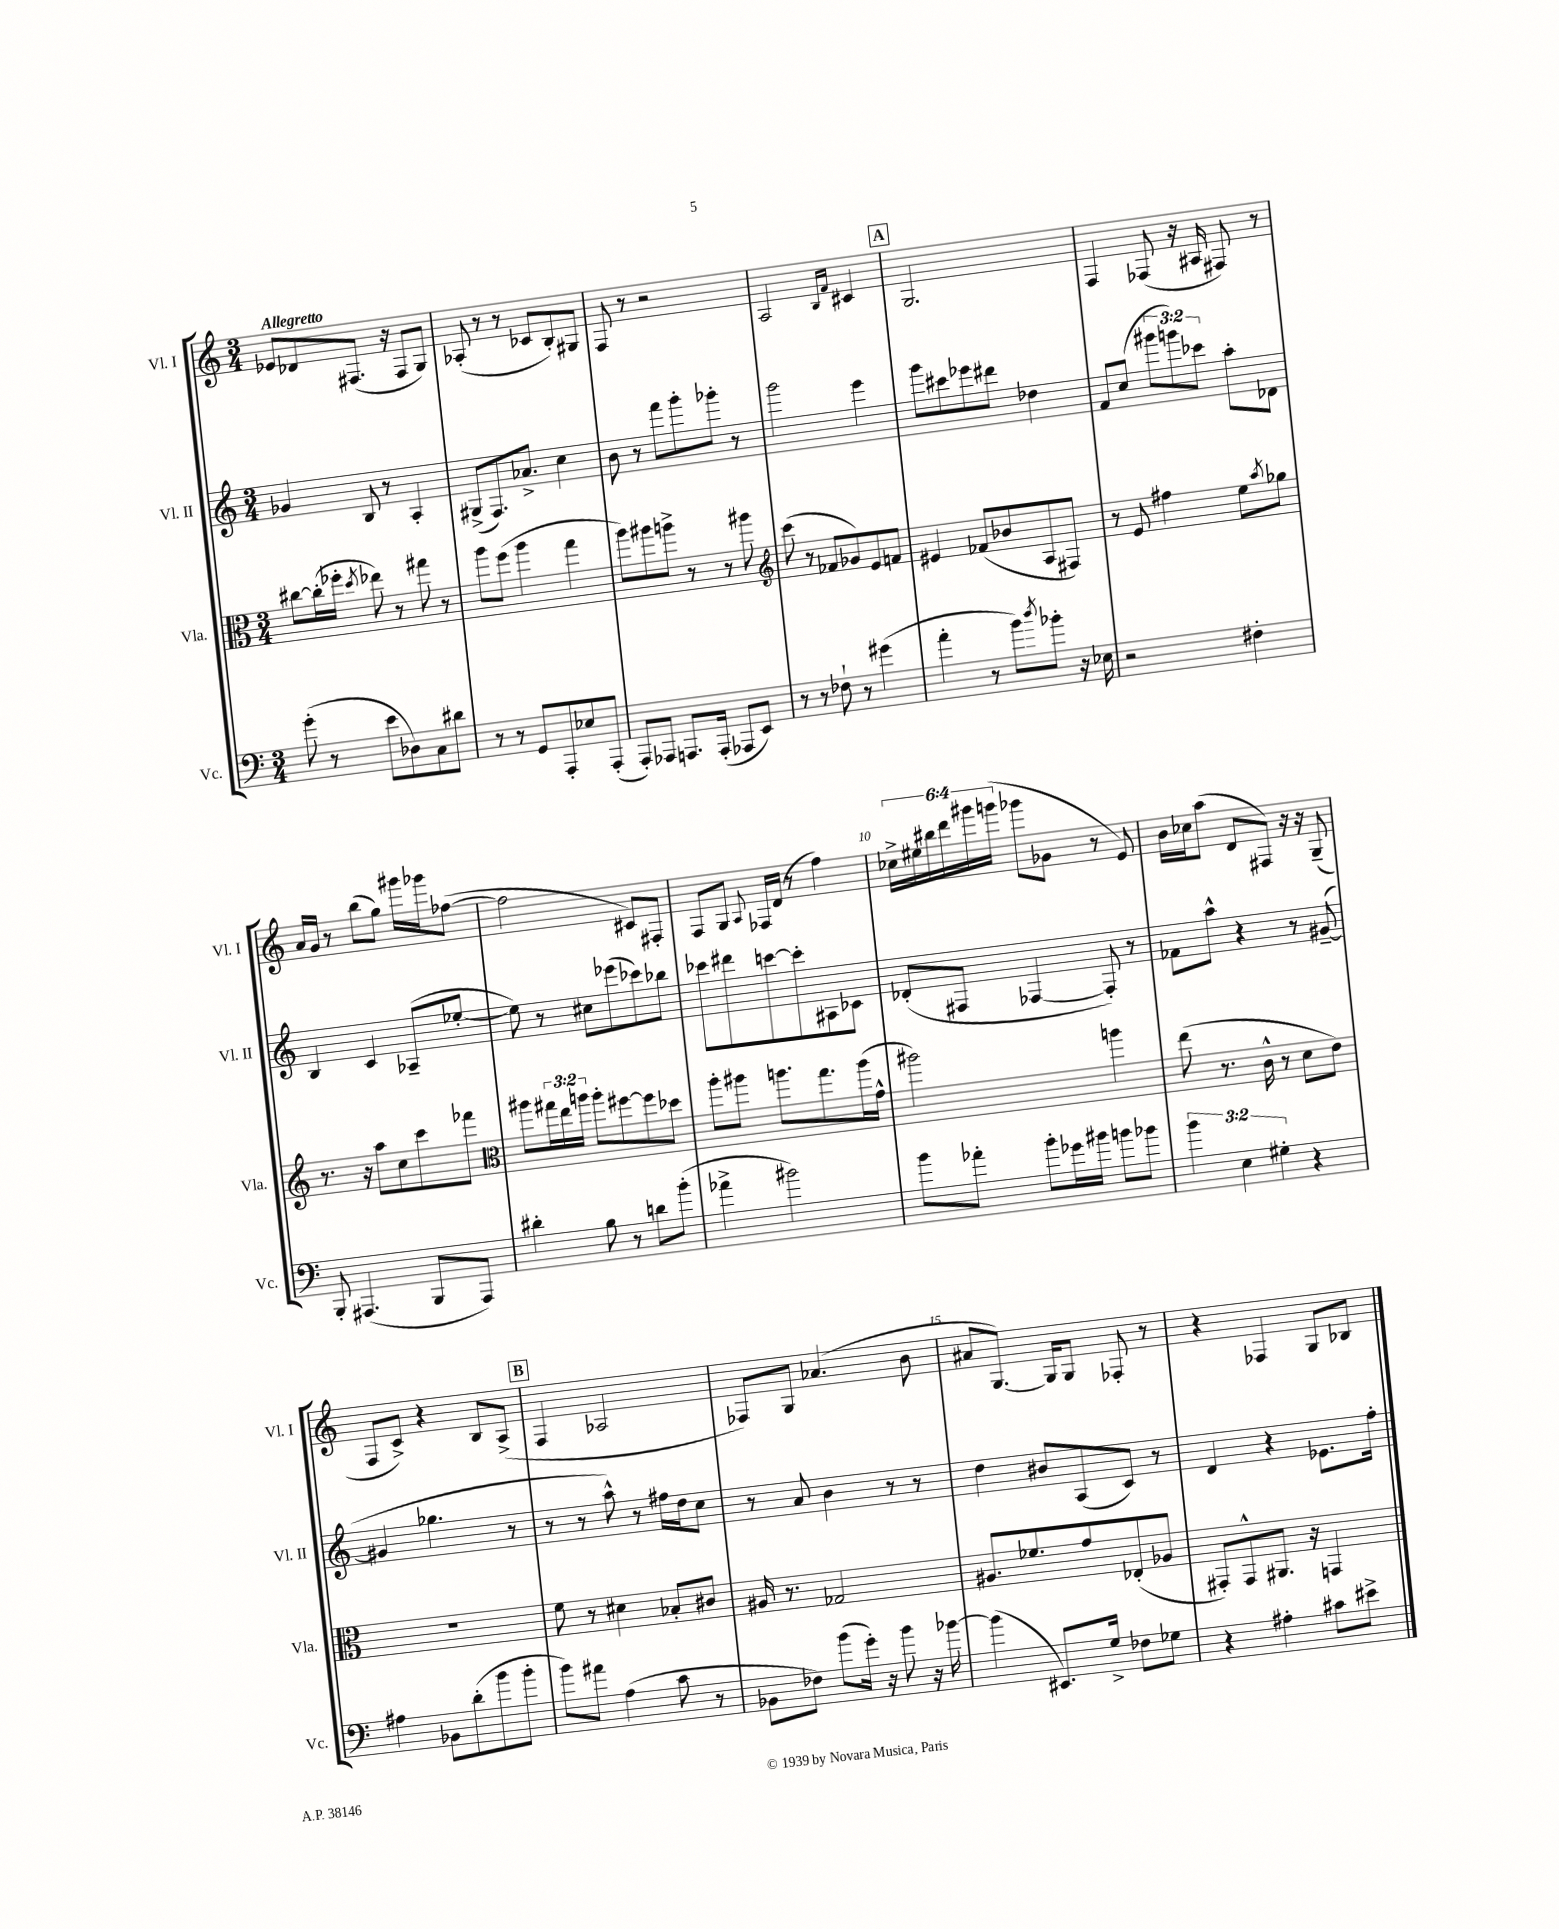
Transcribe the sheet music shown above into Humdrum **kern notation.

**kern	**kern	**kern	**kern
*staff4	*staff3	*staff2	*staff1
*clefF4	*clefC3	*clefG2	*clefG2
*k[]	*k[]	*k[]	*k[]
*M3/4	*M3/4	*M3/4	*M3/4
(8g'	[8cc#	4g-	8e-
8r	(16cc#']	.	8d-
.	16ff-'	.	.
.	8qdd	.	.
8e	8ee-)	8B	(8.F#
8D-)	8r	8r	.
.	.	.	16r
8C	8gg#	4A'	8F#
8d#	8r	.	8G)
=	=	=	=
8r	8aa	(8G#^	(8A-'
8r	(8ff	8.F)	8r
8GG	4aa	.	8r
.	.	8.a-^	.
8AAA'	.	.	8c-
8E-	4gg	4cc	8B')
(8AAA'	.	.	8G#
=	=	=	=
8AAA')	8aa)	8b	8F
8AAA-	8aa#	8r	8r
8.AAA	8aa^	8fff	2r
.	8r	8ggg'	.
(16AAA'	.	.	.
8AAA-	8r	8ggg-'	.
8EE)	8aa#	8r	.
=	=	=	=
*	*clefG2	*	*
8r	(8ccc	2ggg	2A
8r	8r	.	.
8F-`	8f-	.	.
8r	8g-)	.	.
.	.	.	16qqB
.	.	.	16qqf
(4g#	8e	4eee	4c#
.	8f	.	.
=	=	=	=
4a'	4e#	8ggg	2.G
.	.	8ccc#	.
8r	(8f-	8eee-	.
8b)	8b-	8ddd#	.
8qdd	.	.	.
8b-'	8A	4dd-	.
16r	8F#)	.	.
16E-	.	.	.
=	=	=	=
2r	8r	8f	4F
.	8e	(8cc	.
.	4ff#	12ggg#	(8F-
.	.	12ggg)	.
.	.	.	16r
.	.	12ccc-	.
.	.	.	16A#
4F#'	8ee	8aa'	8F#)
.	8qaa	.	.
.	8gg-	8d-	8r
=	=	=	=
8BBB'	8.r	4B	16a
.	.	.	16g
(4.AAA#	.	.	8r
.	16r	.	.
.	8aa	4c	(8bb
.	8cc	.	8gg)
8BBB	8ccc	(8A-~	16ggg#
.	.	.	16ggg-
8AAA#)	8fff-	[8ee-'	([8ff-
=	=	=	=
*	*clefC3	*	*
4d#'	8aa#	8ee-])	2ff-]
.	24gg#	8r	.
.	24ee	.	.
.	24aa	.	.
8B	8aa'	8cc#	.
8r	[8ff#	(8eee-	.
8d	8ff#]	8ccc-)	8c#)
(8b'	8dd-	8bb-	8F#'
=	=	=	=
4a-^	8aa'	8ccc-	8F
.	8aa#	8ddd#	8G
.	.	.	8qqA
2b#)	8.aa	[8ccc	16F-
.	.	.	(16d
.	.	8ccc']	8r
.	8.gg	.	.
.	.	8A#	4ff)
.	(16aa	8c-	.
.	16g^^	.	.
=	=	=	=
8b	2aa#)	(8d-'	24cc-^
.	.	.	24ee#
.	.	.	24bb#
8a-'	.	8F#	24ddd
.	.	.	24ggg#
.	.	.	(24ggg
8b'	.	[4F-	8ggg-
16g-	.	.	8g-
16b#	.	.	.
8b	4aa	8F-'])	8r
8b-	.	8r	8e)
=	=	=	=
6b	(8ee	8f-	16b
.	.	.	16cc-
.	8.r	8aa^^	(8aa
6E	.	.	.
.	.	4r	8d
.	16c^^	.	.
6G#'	.	.	.
.	8r	.	8F#)
4r	8d	8r	16r
.	.	.	16r
.	8e)	([8g#~	(8G~
=	=	=	=
4A#	2.r	4g#]	8F
.	.	.	8c^)
8BB-	.	4.gg-	4r
(8d'	.	.	.
8b	.	.	8B
8b'	.	8r	(8A^
=	=	=	=
8b)	8f	8r	4F
8a#	8r	8r	.
(4A	4d#	8aa^^)	2A-
.	.	8r	.
8c	8B-'	16ff#	.
.	.	16dd	.
8r	8c#	8cc	.
=	=	=	=
8BB-	16A#	8r	8F-)
.	8.r	.	.
8F-)	.	8a	8G
(8b	2G-	4b	(4.a-
16g')	.	.	.
16r	.	.	.
8b	.	8r	.
16r	.	8r	8b
[16b-	.	.	.
=	=	=	=
(4b-]	8.A#	4dd	8a#
.	.	.	[8.G)
.	8.f-	.	.
8.EE#)	.	8b#	.
.	.	.	16G]
.	8g	(8A	8G
16G^	.	.	.
8F-	(8E-'	8c)	8F-'
8G-	8A-	8r	8r
=	=	=	=
4r	8GG#')	4d	4r
.	8GG#^^	.	.
4A#'	8.AA#	4r	4F-
.	16r	.	.
8c#	4GG	8.e-	8G
8e#^	.	.	8B-
.	.	16ff'	.
==	==	==	==
*-	*-	*-	*-
